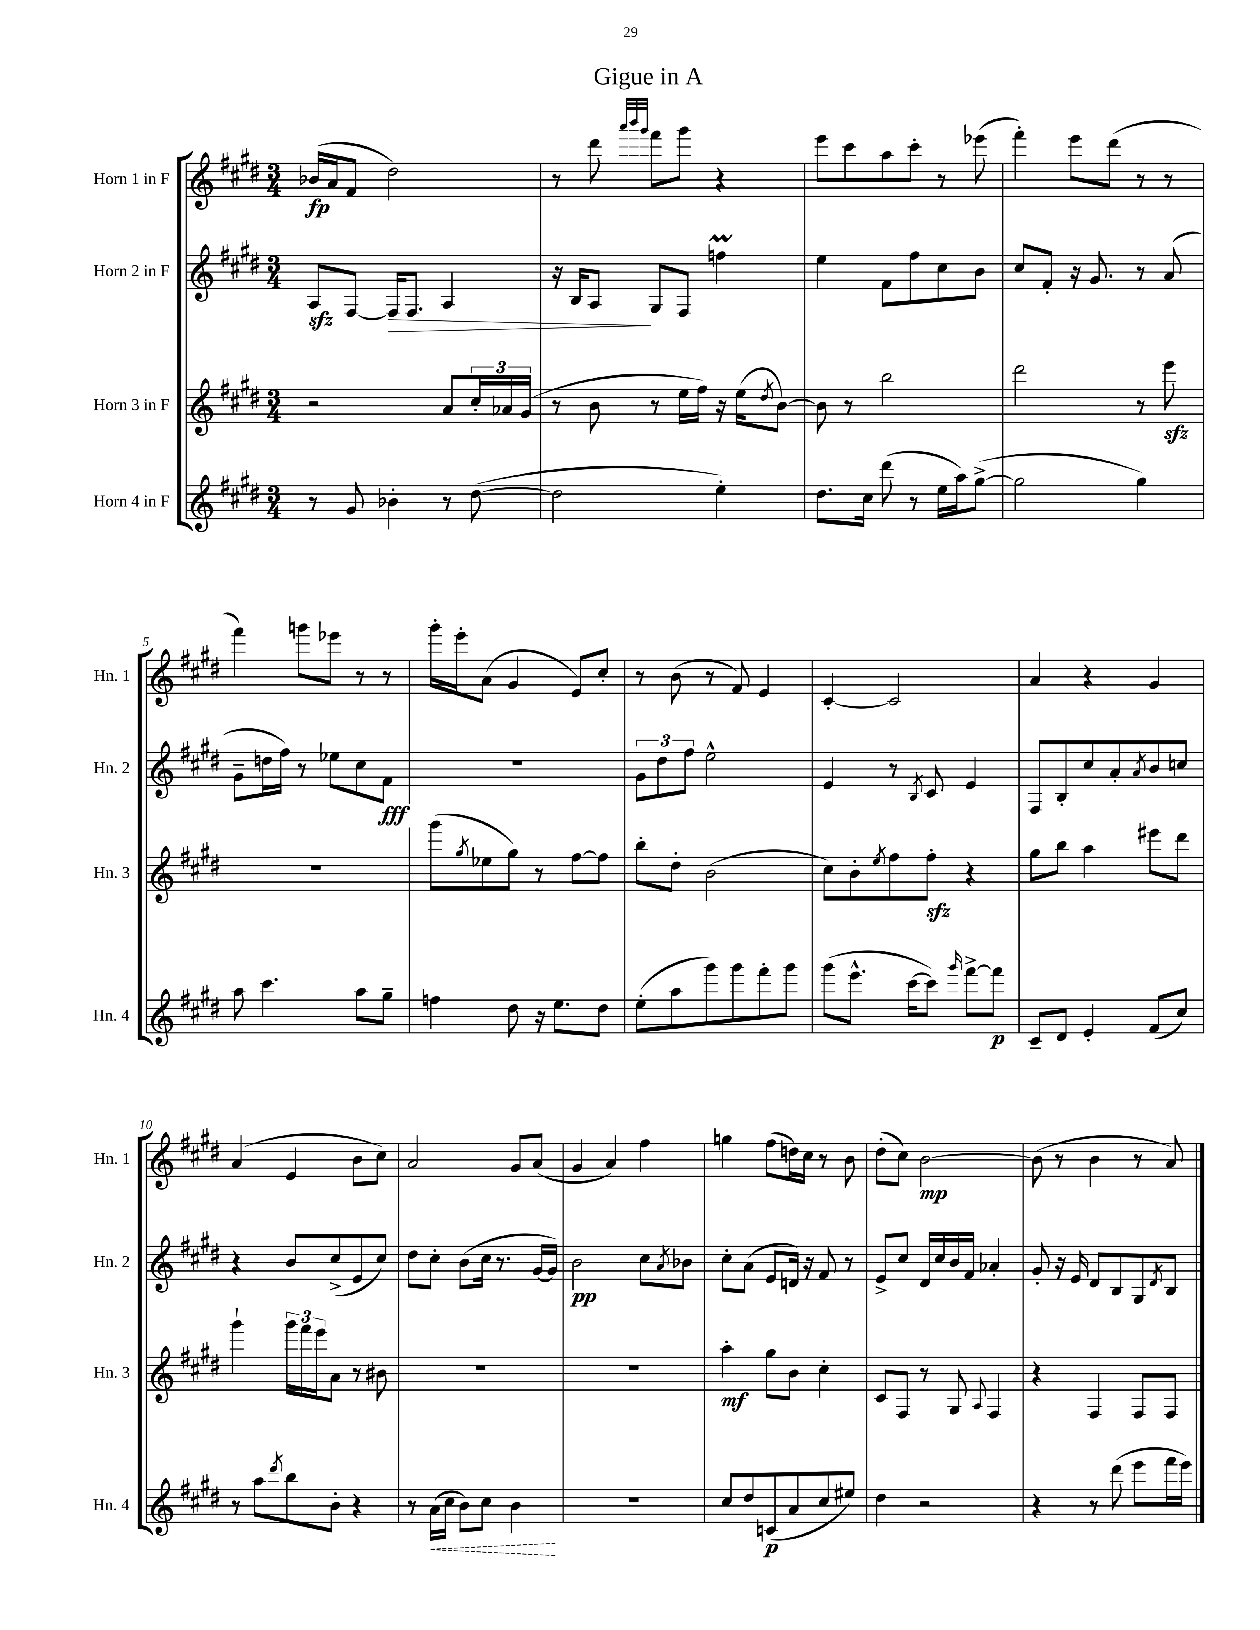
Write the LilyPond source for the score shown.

\header { title = "Gigue in A" }
<<
\new StaffGroup <<
\new Staff = "s0" \with { instrumentName = "Horn 1 in F" shortInstrumentName = "Hn. 1" } {
    \clef treble \key e \major \numericTimeSignature \time 3/4
    bes'16\fp( a'16 fis'8 dis''2) |
    r8 dis'''8 \grace { a'''32 b'''32 gis'''32 } fis'''8 gis'''8 r4 |
    e'''8 cis'''8 a''8 cis'''8-. r8 ees'''8( |
    fis'''4-.) e'''8 dis'''8( r8 r8 |
    fis'''4) g'''8 ees'''8 r8 r8 |
    gis'''16-. e'''16-. a'8( gis'4 e'8) cis''8-. |
    r8 b'8( r8 fis'8) e'4 |
    cis'4~-. cis'2 |
    a'4 r4 gis'4 |
    a'4( e'4 b'8 cis''8) |
    a'2 gis'8 a'8( |
    gis'4 a'4) fis''4 |
    g''4 fis''8( d''16) cis''16 r8 b'8 |
    dis''8-.( cis''8) b'2~\mp |
    b'8( r8 b'4 r8 a'8) \bar "|." |
}
\new Staff = "s1" \with { instrumentName = "Horn 2 in F" shortInstrumentName = "Hn. 2" } {
    \clef treble \key e \major \numericTimeSignature \time 3/4
    a8\sfz fis8~ fis16\> fis8. a4 |
    r16 b16 a8\! gis8 fis8 f''4\prall |
    e''4 fis'8 fis''8 cis''8 b'8 |
    cis''8 fis'8-. r16 gis'8. r8 a'8( |
    gis'8-- d''16 fis''16) r8 ees''8 cis''8 fis'8\fff |
    R2. |
    \tuplet 3/2 { gis'8 dis''8 fis''8 } e''2-^ |
    e'4 r8 \acciaccatura { b8 } cis'8 e'4 |
    fis8 b8-. cis''8 a'8-. \acciaccatura { a'8 } b'8 c''8 |
    r4 b'8 cis''8->( e'8 cis''8) |
    dis''8 cis''8-. b'8( cis''16 r8. gis'16~ gis'16) |
    b'2\pp cis''8 \acciaccatura { a'8 } bes'8 |
    cis''8-. a'8( e'8 d'16) r16 fis'8 r8 |
    e'8-> cis''8 dis'16 cis''16 b'16 fis'16 aes'4-. |
    gis'8-. r16 e'16 dis'8 b8 gis8 \acciaccatura { dis'8 } b8 \bar "|." |
}
\new Staff = "s2" \with { instrumentName = "Horn 3 in F" shortInstrumentName = "Hn. 3" } {
    \clef treble \key e \major \numericTimeSignature \time 3/4
    r2 a'8 \tuplet 3/2 { cis''16-. aes'16 gis'16( } |
    r8 b'8 r8 e''16 fis''16) r16 e''16( \acciaccatura { dis''8 } b'8~) |
    b'8 r8 b''2 |
    dis'''2 r8 e'''8\sfz |
    R2. |
    gis'''8( \acciaccatura { gis''8 } ees''8 gis''8) r8 fis''8~ fis''8 |
    b''8-. dis''8-. b'2( |
    cis''8) b'8-. \acciaccatura { e''8 } fis''8 fis''8-.\sfz r4 |
    gis''8 b''8 a''4 eis'''8 dis'''8 |
    gis'''4-! \tuplet 3/2 { gis'''16 fis'''16 e'''16 } a'8 r8 bis'8 |
    R2. |
    R2. |
    a''4-.\mf gis''8 b'8 cis''4-. |
    cis'8 fis8 r8 gis8 \appoggiatura { a8 } fis4 |
    r4 fis4 fis8 fis8 \bar "|." |
}
\new Staff = "s3" \with { instrumentName = "Horn 4 in F" shortInstrumentName = "Hn. 4" } {
    \clef treble \key e \major \numericTimeSignature \time 3/4
    r8 gis'8 bes'4-. r8 dis''8~( |
    dis''2 e''4-.) |
    dis''8. cis''16 dis'''8( r8 e''16 a''16) gis''8~->( |
    gis''2 gis''4) |
    a''8 cis'''4. a''8 gis''8-- |
    f''4 dis''8 r16 e''8. dis''8 |
    e''8-.( a''8 gis'''8) gis'''8 fis'''8-. gis'''8 |
    gis'''8( e'''8.-^ cis'''16~ cis'''8) \grace { gis'''16 } fis'''8~-> fis'''8\p |
    cis'8-- dis'8 e'4-. fis'8( cis''8) |
    r8 a''8 \acciaccatura { dis'''8 } b''8 b'8-. r4 |
    r8 \once \override Hairpin.style = #'dashed-line a'16\<( cis''16 b'8) cis''8 b'4\! |
    R2. |
    cis''8 dis''8 c'8\p( a'8 cis''8 eis''8) |
    dis''4 r2 |
    r4 r8 dis'''8( e'''8 fis'''16 e'''16) \bar "|." |
}
>>
>>
